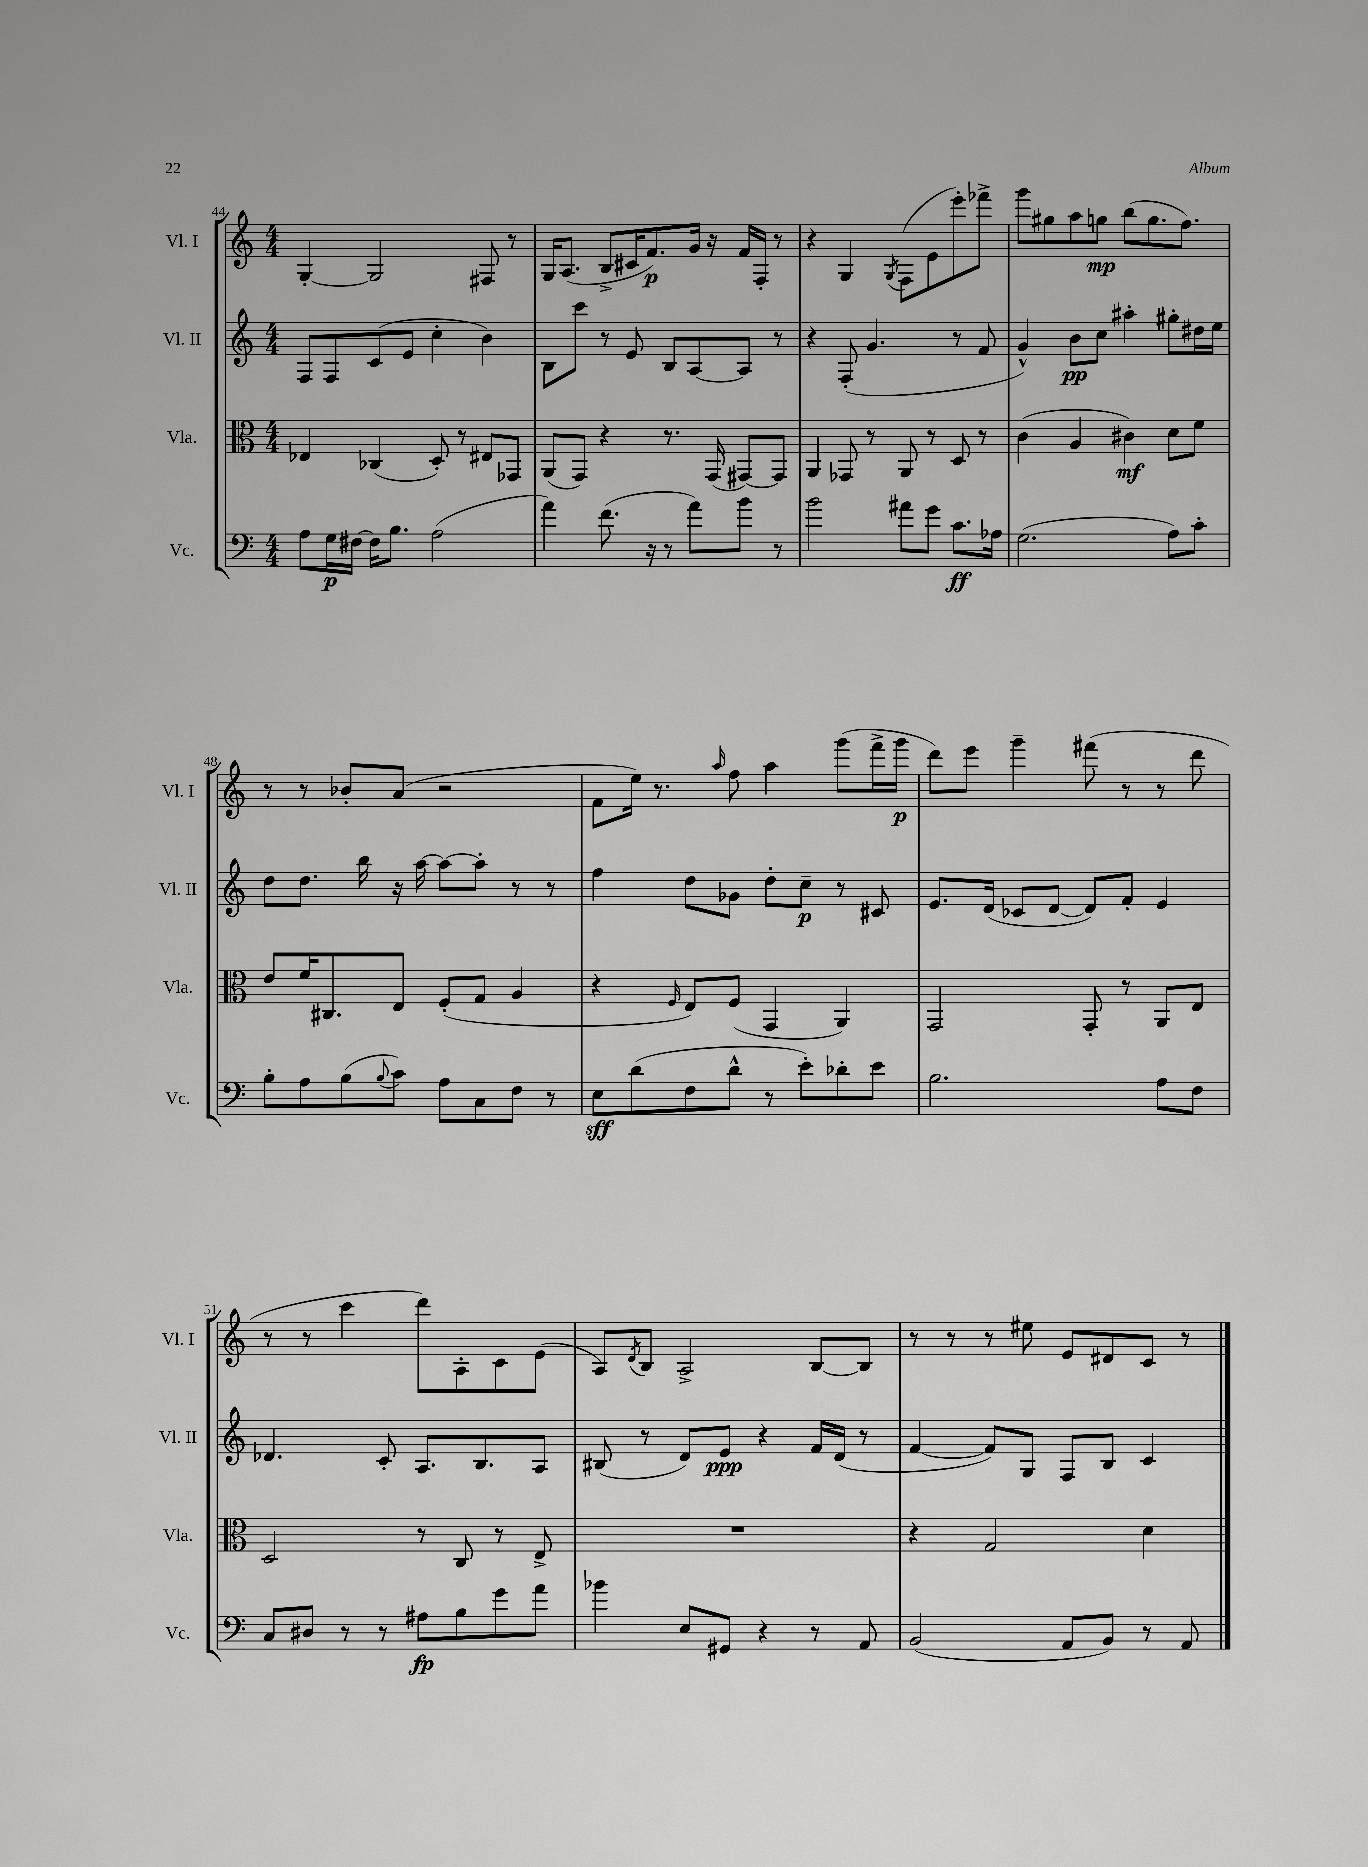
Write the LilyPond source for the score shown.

<<
\new StaffGroup <<
\new Staff = "s0" \with { instrumentName = "Vl. I" shortInstrumentName = "Vl. I" } {
    \clef treble \key c \major \numericTimeSignature \time 4/4
    g4~-. g2 fis8 r8 |
    g16 a8.( b8-> cis'16 f'8.\p) g'16 r16 f'16 f16-. r8 |
    r4 g4 \acciaccatura { g8 } f8( e'8 e'''8-.) fes'''8-> |
    g'''8 gis''8 a''8 g''8\mp b''8( g''8. f''8.) |
    r8 r8 bes'8-. a'8( r2 |
    f'8 e''16) r8. \grace { a''16 } f''8 a''4 g'''8( f'''16-> g'''16\p |
    d'''8) e'''8 g'''4-- fis'''8( r8 r8 d'''8 |
    r8 r8 c'''4 d'''8) a8-. c'8 e'8( |
    a8) \acciaccatura { d'8 } b8 a2-> b8~ b8 |
    r8 r8 r8 eis''8 e'8 dis'8 c'8 r8 \bar "|." |
}
\new Staff = "s1" \with { instrumentName = "Vl. II" shortInstrumentName = "Vl. II" } {
    \clef treble \key c \major \numericTimeSignature \time 4/4
    f8 f8 c'8( e'8 c''4-. b'4) |
    b8 c'''8 r8 e'8 b8 a8~ a8 r8 |
    r4 f8-.( g'4. r8 f'8 |
    g'4-^) b'8\pp c''8 ais''4-. gis''8-. dis''16 e''16 |
    d''8 d''8. b''16 r16 a''16~ a''8~ a''8-. r8 r8 |
    f''4 d''8 ges'8 d''8-. c''8--\p r8 cis'8 |
    e'8. d'16( ces'8 d'8~ d'8) f'8-. e'4 |
    des'4. c'8-. a8. b8. a8 |
    bis8( r8 d'8) e'8\ppp r4 f'16 d'16( r8 |
    f'4~ f'8) g8 f8 b8 c'4 \bar "|." |
}
\new Staff = "s2" \with { instrumentName = "Vla." shortInstrumentName = "Vla." } {
    \clef alto \key c \major \numericTimeSignature \time 4/4
    ees4 ces4( d8-.) r8 eis8 ges,8 |
    a,8( g,8) r4 r8. g,16( gis,8~) gis,8 |
    a,4 ges,8 r8 a,8 r8 d8 r8 |
    c'4( a4 cis'4\mf) d'8 f'8 |
    e'8 f'16 cis8. e8 f8-.( g8 a4 |
    r4 \grace { f16 } e8) f8( g,4 a,4) |
    g,2 g,8-. r8 a,8 e8 |
    d2 r8 c8 r8 e8-> |
    R1 |
    r4 g2 d'4 \bar "|." |
}
\new Staff = "s3" \with { instrumentName = "Vc." shortInstrumentName = "Vc." } {
    \clef bass \key c \major \numericTimeSignature \time 4/4
    a8 g16\p fis16~ fis16 b8. a2( |
    a'4) f'8.( r16 r8 a'8) b'8 r8 |
    b'2 ais'8 g'8 c'8.\ff aes16 |
    g2.( a8) c'8-. |
    b8-. a8 b8( \appoggiatura { b8 } c'8) a8 c8 f8 r8 |
    e8\sff d'8( f8 d'8-^ r8 e'8-.) des'8-. e'8 |
    b2. a8 f8 |
    c8 dis8 r8 r8 ais8\fp b8 g'8 a'8 |
    bes'4 e8 gis,8 r4 r8 a,8 |
    b,2( a,8 b,8) r8 a,8 \bar "|." |
}
>>
>>
\layout { \context { \Score currentBarNumber = #44 } }
